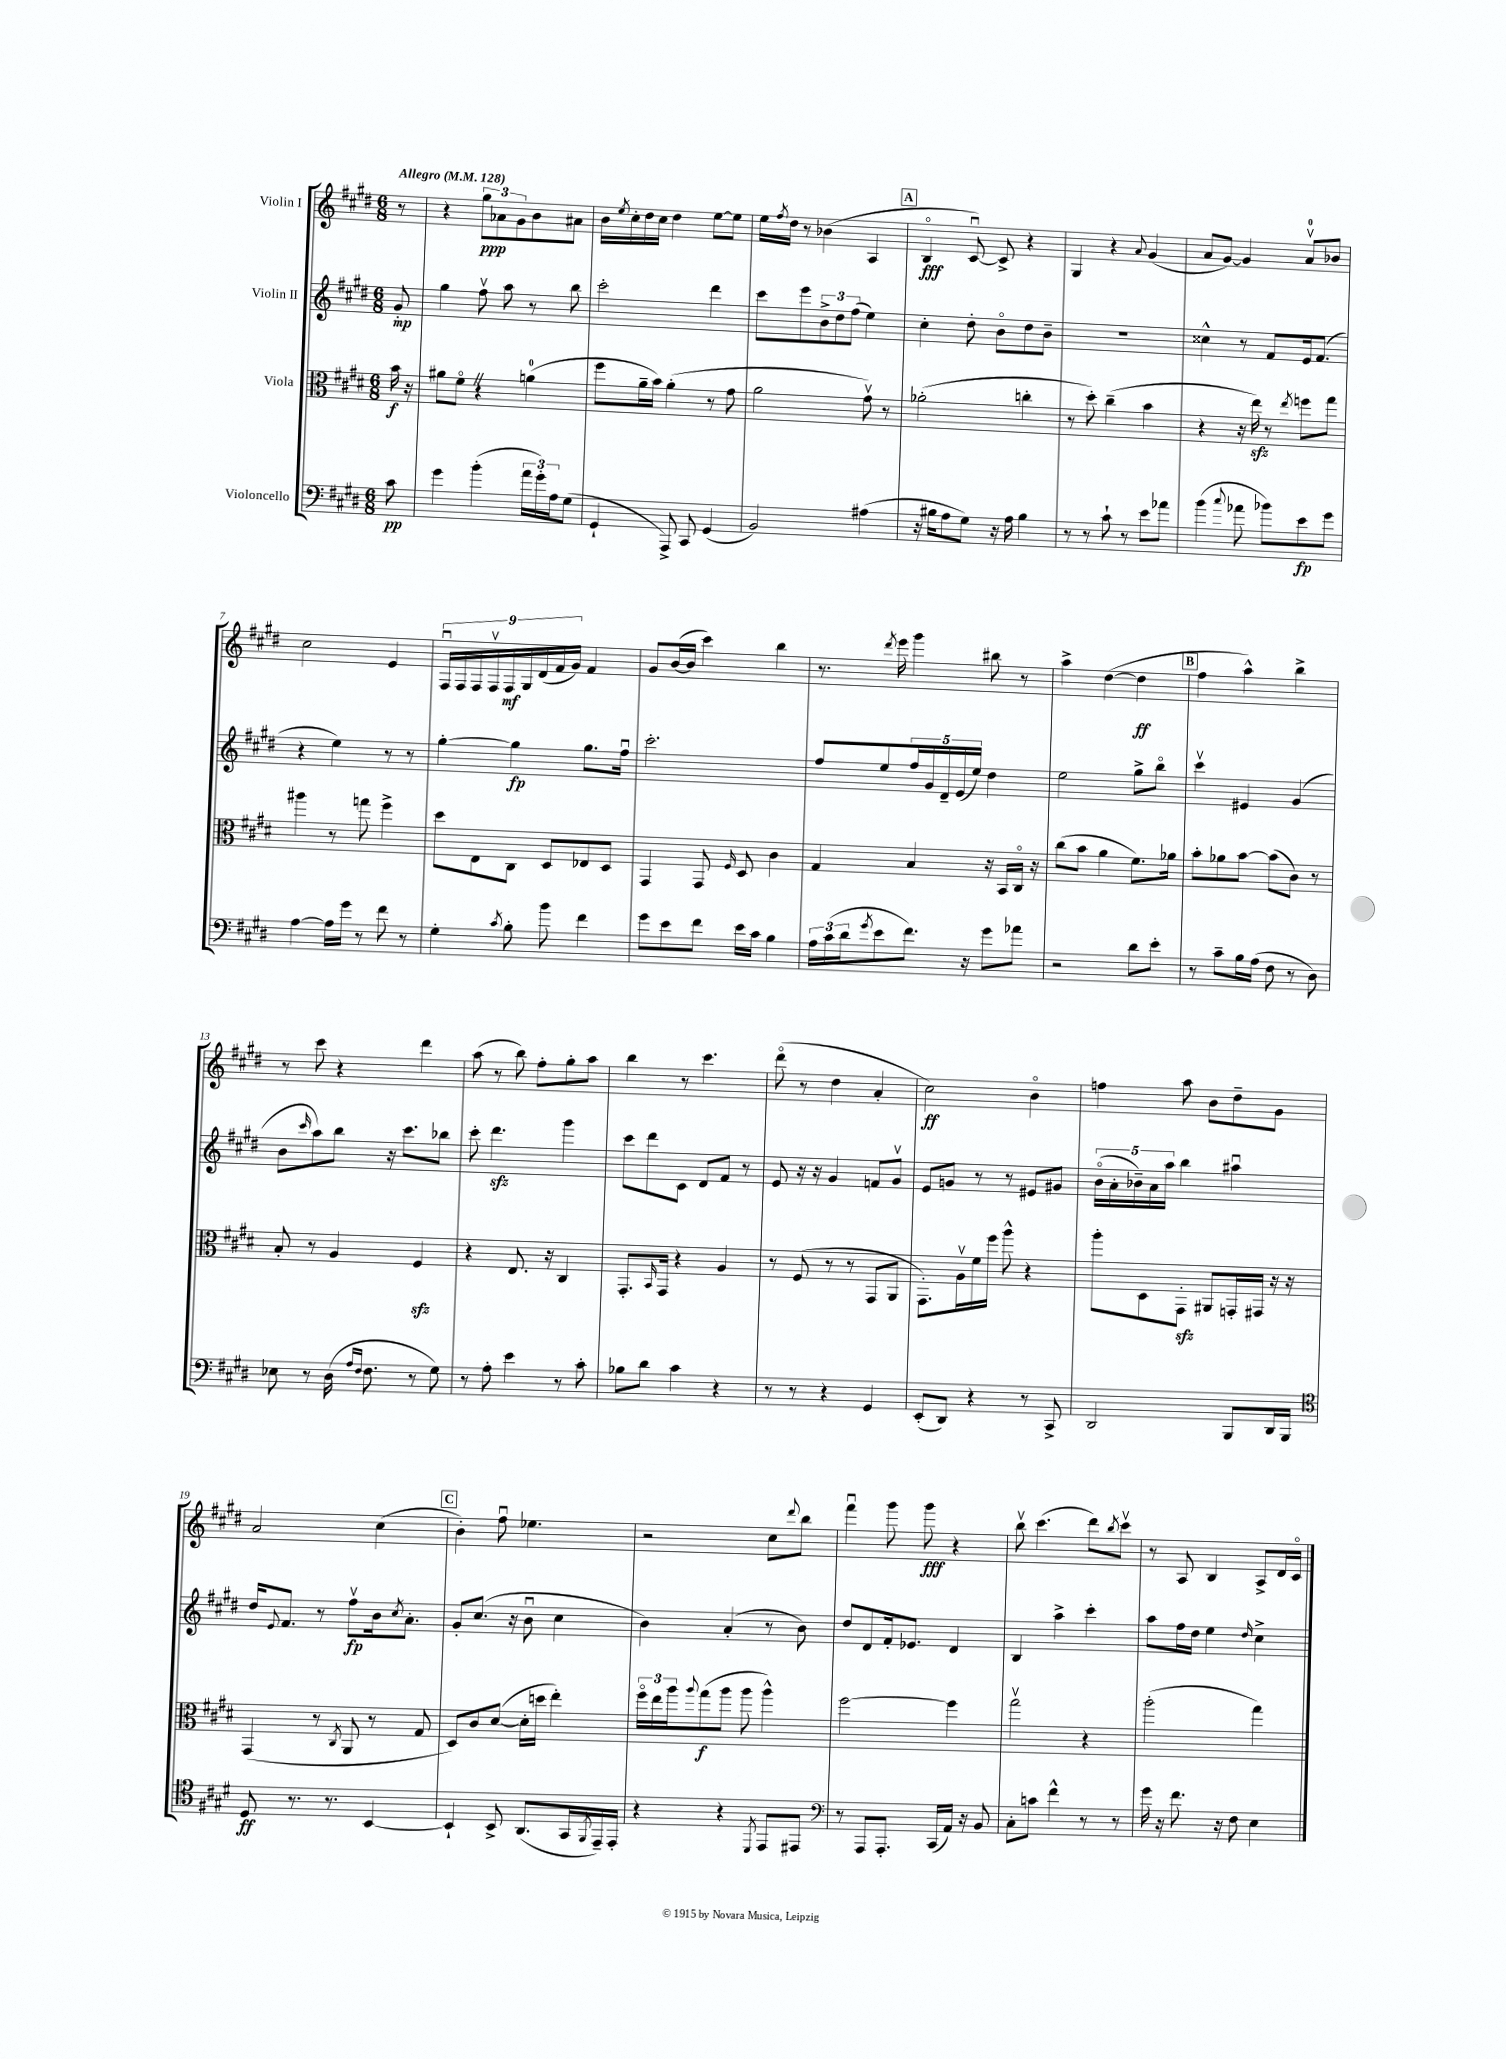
<<
\new StaffGroup <<
\new Staff = "s0" \with { instrumentName = "Violin I" } {
    \clef treble \key e \major \numericTimeSignature \time 6/8 \partial 8 \tempo "Allegro" 4 = 128
    r8 |
    r4 \tuplet 3/2 { gis''8\ppp aes'8 gis'8 } b'8 ais'8 |
    b'16 \acciaccatura { e''8 } cis''16-. dis''16 cis''16 dis''4 e''8~ e''8 |
    e''16 \acciaccatura { fis''8 } dis''16 r8 bes'4( a4 |
    \mark \markup { \box "A" } b4\flageolet\fff cis'8~\downbow) cis'8-> r4 |
    gis4 r4 \appoggiatura { a'8 } gis'4( |
    a'8 gis'8~) gis'4 a'8-0\upbow bes'8 |
    cis''2 e'4 |
    \tuplet 9/8 { fis16\downbow fis16 fis16 fis16\upbow fis16\mf gis16 dis'16( fis'16 gis'16) } fis'4 |
    gis'8 b'16~( b'16 cis'''4) b''4 |
    r8. \acciaccatura { dis'''8 } e'''16 gis'''4 bis''8 r8 |
    a''4-> dis''4~( dis''4\ff |
    \mark \markup { \box "B" } fis''4 a''4-^) b''4-> |
    r8 cis'''8 r4 dis'''4 |
    a''8( r8 b''8) fis''8-. gis''8-. a''8 |
    b''4 r8 cis'''4. |
    dis'''8\flageolet( r8 dis''4 a'4-. |
    cis''2\ff) b'4\flageolet |
    f''4 a''8 b'8 dis''8-- gis'8 |
    a'2 cis''4( |
    \mark \markup { \box "C" } b'4-.) fis''8\downbow ees''4. |
    r2 cis''8 \appoggiatura { dis'''8 } b''8 |
    fis'''4\downbow gis'''8 gis'''8\fff r4 |
    b''8\upbow cis'''4.( dis'''8) \acciaccatura { b''8 } cis'''8\upbow |
    r8 a8 b4 a8-> dis'16 cis'16\flageolet \bar "|." |
}
\new Staff = "s1" \with { instrumentName = "Violin II" } {
    \clef treble \key e \major \numericTimeSignature \time 6/8 \partial 8
    gis'8-.\mp |
    gis''4 fis''8\upbow a''8 r8 b''8 |
    cis'''2-. dis'''4 |
    cis'''8 e'''8 \tuplet 3/2 { b'8-> dis''8 fis''8( } e''4) |
    \mark \markup { \box "A" } cis''4-. dis''8-. b'8\flageolet dis''8 b'8-- |
    R2. |
    cisis''4-^ r8 fis'8 e'16 fis'8.( |
    r4 e''4) r8 r8 |
    gis''4~-. gis''4\fp gis''8. fis''16\downbow |
    cis'''2.-. |
    fis''8 e''8 \tuplet 5/4 { fis''16 gis'16 dis'16-- e'16( e''16) } dis''4 |
    e''2 gis''8-> b''8\flageolet |
    \mark \markup { \box "B" } cis'''4\upbow eis'4 gis'4( |
    b'8 \grace { cis'''16 } a''8) b''8 r16 cis'''8. bes''8 |
    cis'''8-. dis'''4.\sfz gis'''4 |
    cis'''8 dis'''8 cis'8 dis'8 fis'8 r8 |
    e'8 r16 r16 gis'4 f'8 gis'8\upbow |
    e'8 g'8 r8 r8 eis'8 gis'8 |
    \tuplet 5/4 { b'16\flageolet( a'16-. bes'16--) a'16 a''16 } b''4 ais''4\downbow |
    dis''16 \appoggiatura { e'8 } fis'8. r8 fis''8\upbow\fp b'16 \acciaccatura { cis''8 } a'8.-. |
    \mark \markup { \box "C" } gis'8-. cis''8.( r16 b'8\downbow cis''4 |
    b'4) a'4-.( r8 b'8) |
    dis''8 dis'8 fis'16-. ees'8. dis'4 |
    b4 a''4-> cis'''4-. |
    a''8 fis''16 dis''16 e''4 \grace { dis''16 } cis''4-> \bar "|." |
}
\new Staff = "s2" \with { instrumentName = "Viola" } {
    \clef alto \key e \major \numericTimeSignature \time 6/8 \partial 8
    b'16\f r16 |
    ais'8 fis'8\flageolet \once \override BreathingSign.text = \markup { \musicglyph "scripts.caesura.straight" } \breathe r4 a'4-0( |
    fis''8 a'16-- b'16) a'4-.( r8 gis'8 |
    a'2 gis'8\upbow) r8 |
    \mark \markup { \box "A" } aes'2-.( c''4-. |
    r8 dis''8-.) cis''4--( b'4 |
    r4 r16 e''16\sfz) r8 \acciaccatura { e''8 } f''8 gis''8 |
    ais''4 r8 g''8 fis''4-> |
    dis''8 e8 cis8 dis8 ees8 dis8 |
    gis,4 gis,8 \grace { fis16 } dis8 cis'4 |
    gis4 b4 r16 b,16 cis16\flageolet r16 |
    cis''8( b'8 a'4 fis'8.) aes'16 |
    \mark \markup { \box "B" } b'8-. aes'8 b'8~ b'8( cis'8) r8 |
    b8-. r8 a4 fis4\sfz |
    r4 e8. r16 cis4 |
    gis,8.-. \grace { b,16 } gis,16 r4 a4 |
    r8 fis8( r8 r8 gis,8 a,8 |
    gis,8.-.) a16\upbow fis'16 fis''16 a''8-^ r4 |
    a''8-. dis8 gis,8-.\sfz ais,8 g,16-. gis,16 r16 r16 |
    gis,4( r8 \acciaccatura { cis8 } a,8 r8 gis8 |
    \mark \markup { \box "C" } dis8) cis'8 dis'8~( dis'16-. d''16 e''4-.) |
    \tuplet 3/2 { fis''16\flageolet e''16 a''16 } \appoggiatura { a''8 } gis''8\f( a''8 a''8 a''4-^) |
    fis''2~ fis''4 |
    gis''2\upbow r4 |
    a''2-.( gis''4) \bar "|." |
}
\new Staff = "s3" \with { instrumentName = "Violoncello" } {
    \clef bass \key e \major \numericTimeSignature \time 6/8 \partial 8
    cis'8\pp |
    gis'4 b'4-.( \tuplet 3/2 { a'16 gis'16-.) a16 } gis8( |
    gis,4-! a,,8->) cis,8 gis,4( |
    b,2) ais4( |
    \mark \markup { \box "A" } r16 bis16 a8 gis8) r16 a16 bis4 |
    r8 r8 cis'8-! r8 e'8 aes'8 |
    b'4( \appoggiatura { cis''8 } aes'8 bes'8) e'8\fp gis'8 |
    a4~ a16 gis'16 r8 fis'8 r8 |
    gis4-. \acciaccatura { cis'8 } b8-. b'8 fis'4 |
    gis'8 e'8 fis'8 e'16 cis'16 b4 |
    \tuplet 3/2 { a16 cis'16( dis'16 } \acciaccatura { gis'8 } e'8 fis'8.) r16 gis'8 aes'8 |
    r2 dis'8 e'8-. |
    \mark \markup { \box "B" } r8 cis'8-- b16 a16( fis8 r8 dis8) |
    ees8 r8 dis16( \grace { a16 fis16 } fis8. r8 gis8) |
    r8 a8-. e'4 r8 cis'8-. |
    bes8 dis'8 cis'4 r4 |
    r8 r8 r4 gis,4 |
    e,8-.( dis,8) r4 r8 cis,8-> |
    dis,2 b,,8 dis,16 b,,16 |
    \clef tenor dis8\ff r8. r8. b,4~ |
    \mark \markup { \box "C" } b,4-! b,8-> a,8.( gis,16 \acciaccatura { fis,8 } e,16--) e,16-. |
    r4 r4 \acciaccatura { dis,8 } e,8 eis,8 |
    \clef bass r8 a,,8 a,,8.-. cis,16( a,16) r16 b,8 |
    cis8-. c'8 fis'4-^ r8 r8 |
    gis'16 r16 fis'8. r16 fis8 e4 \bar "|." |
}
>>
>>
